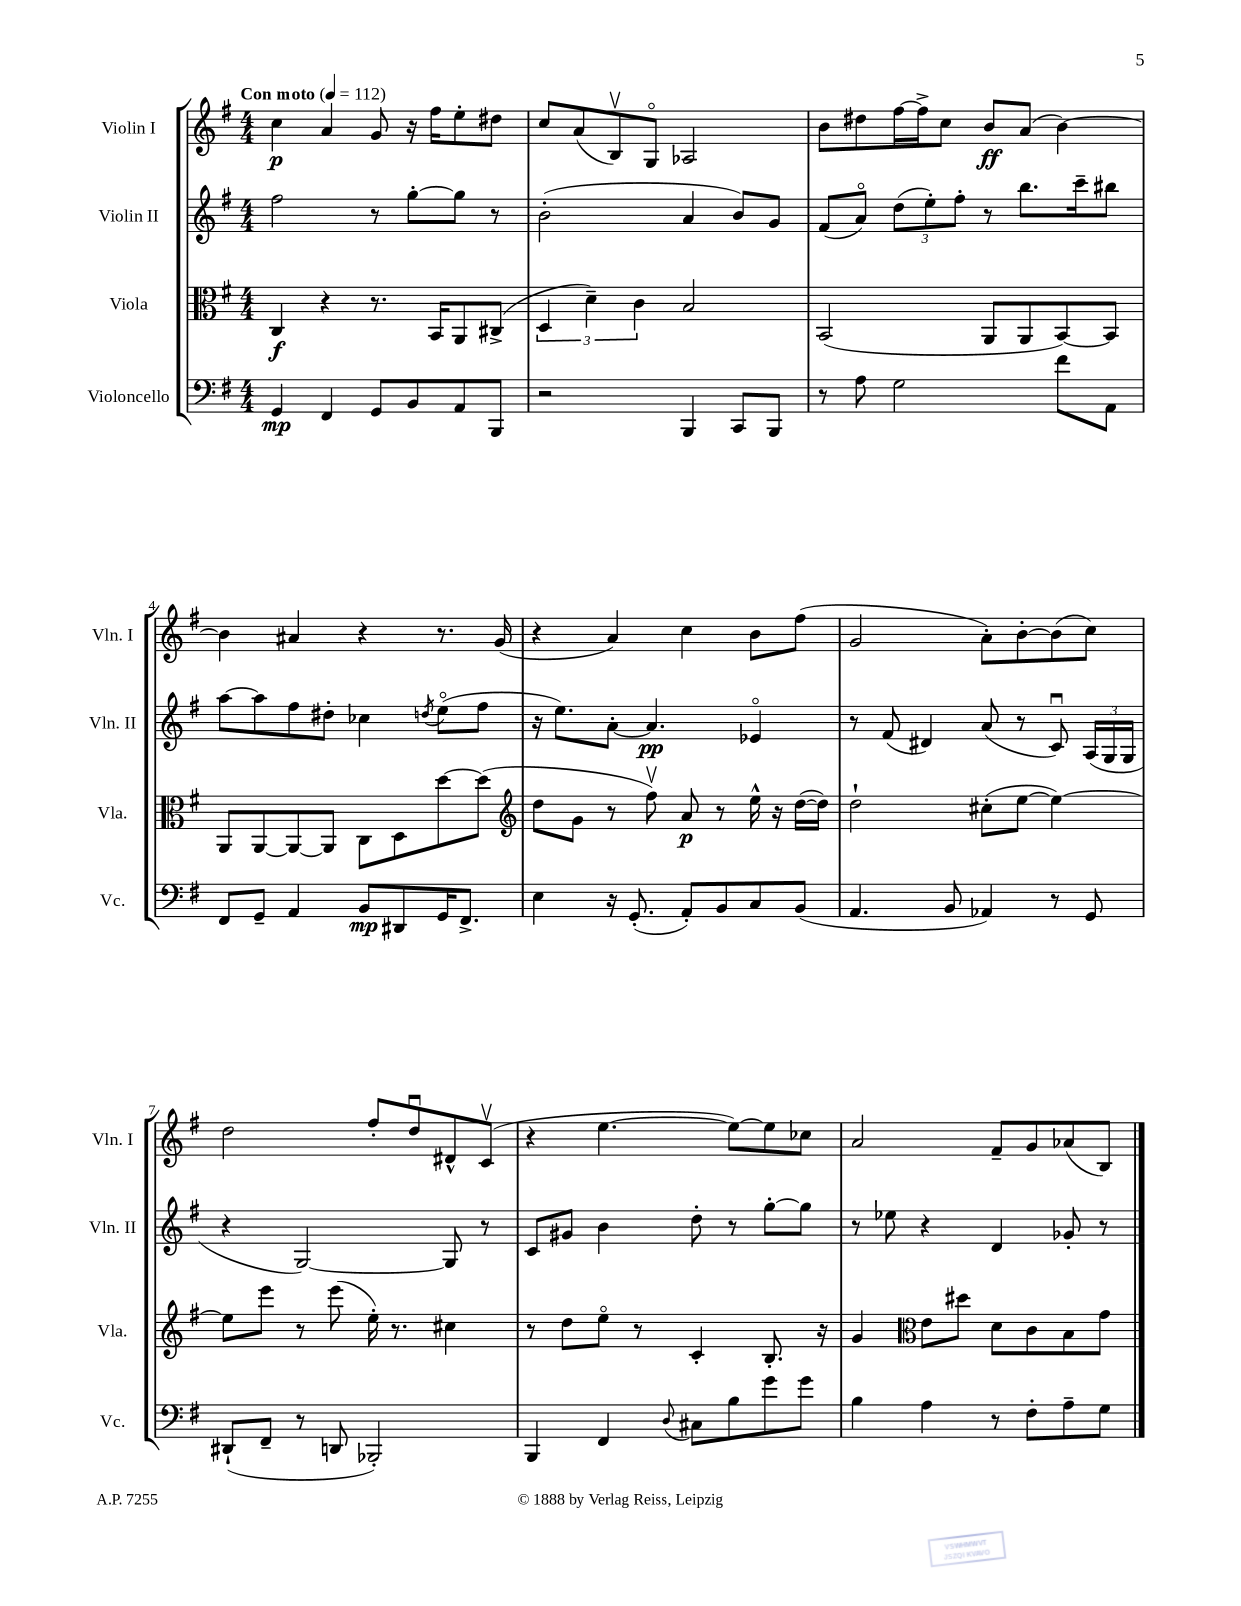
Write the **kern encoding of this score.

**kern	**dynam	**kern	**dynam	**kern	**dynam	**kern	**dynam
*part4	*part4	*part3	*part3	*part2	*part2	*part1	*part1
*staff4	*staff4	*staff3	*staff3	*staff2	*staff2	*staff1	*staff1
*I"Violoncello	*	*I"Viola	*	*I"Violin II	*	*I"Violin I	*
*I'Vc.	*	*I'Vla.	*	*I'Vln. II	*	*I'Vln. I	*
*clefF4	*	*clefC3	*	*clefG2	*	*clefG2	*
*k[f#]	*	*k[f#]	*	*k[f#]	*	*k[f#]	*
*M4/4	*	*M4/4	*	*M4/4	*	*M4/4	*
*MM112	*	*MM112	*	*MM112	*	*MM112	*
=1	=1	=1	=1	=1	=1	=1	=1
!	!	!	!	!	!	!LO:TX:a:B:t=Con moto	!
4GG/	mp	4C/	f	2ff#\	.	4cc\	p
4FF#/	.	4r	.	.	.	4a/	.
8GG/L	.	8.r	.	8r	.	8g/	.
8BB/	.	.	.	[8gg'\L	.	16r	.
.	.	16BB/KL	.	.	.	16ff#\KL	.
8AA/	.	8AA/	.	8gg\J]	.	8ee'\	.
8BBB/J	.	(8C#X^/J	.	8r	.	8dd#X\J	.
=2	=2	=2	=2	=2	=2	=2	=2
2r	.	6D/	.	(2b'\	.	8cc/L	.
.	.	.	.	.	.	(8a/	.
.	.	6d~\)	.	.	.	.	.
.	.	.	.	.	.	8Bv/)	.
.	.	6c\	.	.	.	.	.
.	.	.	.	.	.	8G/J	.
4BBB/	.	2B/	.	4a/	.	2A-X/	.
8CC/L	.	.	.	8b/L)	.	.	.
8BBB/J	.	.	.	8g/J	.	.	.
=3	=3	=3	=3	=3	=3	=3	=3
8r	.	(2BB/	.	(8f#/L	.	8b\L	.
8A\	.	.	.	8a/J)	.	8dd#X\	.
2G\	.	.	.	(12dd\L	.	[16ff#\L	.
.	.	.	.	.	.	16ff#^\J]	.
.	.	.	.	12ee'\)	.	.	.
.	.	.	.	.	.	8cc\J	.
.	.	.	.	12ff#'\J	.	.	.
.	.	8AA/L	.	8r	.	8b/L	ff
.	.	8AA/	.	8.bb\L	.	(8a/J	.
8f#\L	.	[8BB/)	.	.	.	[4b\)	.
.	.	.	.	16ccc~\k	.	.	.
8AA\J	.	8BB/J]	.	8bb#X\J	.	.	.
!!LO:LB:g=z
=4	=4	=4	=4	=4	=4	=4	=4
8FF#/L	.	8AA/L	.	[8aa\L	.	4b\]	.
8GG~/J	.	[8AA/	.	8aa\]	.	.	.
4AA/	.	8AA/_	.	8ff#\	.	4a#X/	.
.	.	8AA/J]	.	8dd#X'\J	.	.	.
8BB/L	mp	8C\L	.	4cc-X\	.	4r	.
8DD#X/	.	8D\	.	.	.	.	.
.	.	.	.	8qddn/	.	.	.
16GG/K	.	[8dd\	.	(8ee\L	.	8.r	.
8.FF#^/J	.	.	.	.	.	.	.
.	.	(8dd\J]	.	8ff#\J	.	.	.
.	.	.	.	.	.	(16g/	.
=5	=5	=5	=5	=5	=5	=5	=5
*	*	*clefG2	*	*	*	*	*
4E\	.	8dd\L	.	16r	.	4r	.
.	.	.	.	8.ee\L)	.	.	.
.	.	8g\J	.	.	.	.	.
16r	.	8r	.	[8a'\J	.	4a/)	.
(8.GG'/	.	.	.	.	.	.	.
.	.	8ff#v\)	.	4.a/]	pp	.	.
8AA'/L)	.	8a/	p	.	.	4cc\	.
8BB/	.	8r	.	.	.	.	.
8C/	.	16ee^^\	.	4e-X/	.	8b\L	.
.	.	16r	.	.	.	.	.
(8BB/J	.	([16dd\LL	.	.	.	(8ff#\J	.
.	.	16dd\JJ])	.	.	.	.	.
=6	=6	=6	=6	=6	=6	=6	=6
4.AA/	.	2dd`\	.	8r	.	2g/	.
.	.	.	.	(8f#/	.	.	.
.	.	.	.	4d#X/)	.	.	.
8BB/	.	.	.	.	.	.	.
4AA-X/)	.	(8cc#X'\L	.	(8a/	.	8a'\L)	.
.	.	[8ee\J	.	8r	.	[8b'\	.
8r	.	4ee\_)	.	8cu/)	.	(8b\]	.
8GG/	.	.	.	(24A/LL	.	8cc\J)	.
.	.	.	.	24G/	.	.	.
.	.	.	.	24G/JJ	.	.	.
!!LO:LB:g=z
=7	=7	=7	=7	=7	=7	=7	=7
(8DD#X`/L	.	8ee\L]	.	4r	.	2dd\	.
8FF#~/J	.	8eee\J	.	.	.	.	.
8r	.	8r	.	[2G/)	.	.	.
8DDn/	.	(8eee\	.	.	.	.	.
2BBB-X'/)	.	16ee'\)	.	.	.	8ff#'/L	.
.	.	8.r	.	.	.	.	.
.	.	.	.	.	.	8ddu/	.
.	.	4cc#X\	.	8G/]	.	8d#X^^/	.
.	.	.	.	8r	.	(8cv/J	.
=8	=8	=8	=8	=8	=8	=8	=8
4BBB/	.	8r	.	8c/L	.	4r	.
.	.	8dd\L	.	8g#X/J	.	.	.
4FF#/	.	8ee\J	.	4b\	.	[4.ee\	.
.	.	8r	.	.	.	.	.
8qqD/	.	.	.	.	.	.	.
8C#X\L	.	4c'/	.	8dd'\	.	.	.
8B\	.	.	.	8r	.	8ee\L_)	.
8g\	.	8.B'/	.	[8gg'\L	.	8ee\]	.
8g\J	.	.	.	8gg\J]	.	8cc-X\J	.
.	.	16r	.	.	.	.	.
=9	=9	=9	=9	=9	=9	=9	=9
4B\	.	4g/	.	8r	.	2a/	.
.	.	.	.	8ee-X\	.	.	.
*	*	*clefC3	*	*	*	*	*
4A\	.	8e\L	.	4r	.	.	.
.	.	8dd#X\J	.	.	.	.	.
8r	.	8d\L	.	4d/	.	8f#~/L	.
8F#'\L	.	8c\	.	.	.	8g/	.
8A~\	.	8B\	.	8g-X'/	.	(8a-X/	.
8G\J	.	8g\J	.	8r	.	8B/J)	.
==	==	==	==	==	==	==	==
*-	*-	*-	*-	*-	*-	*-	*-
